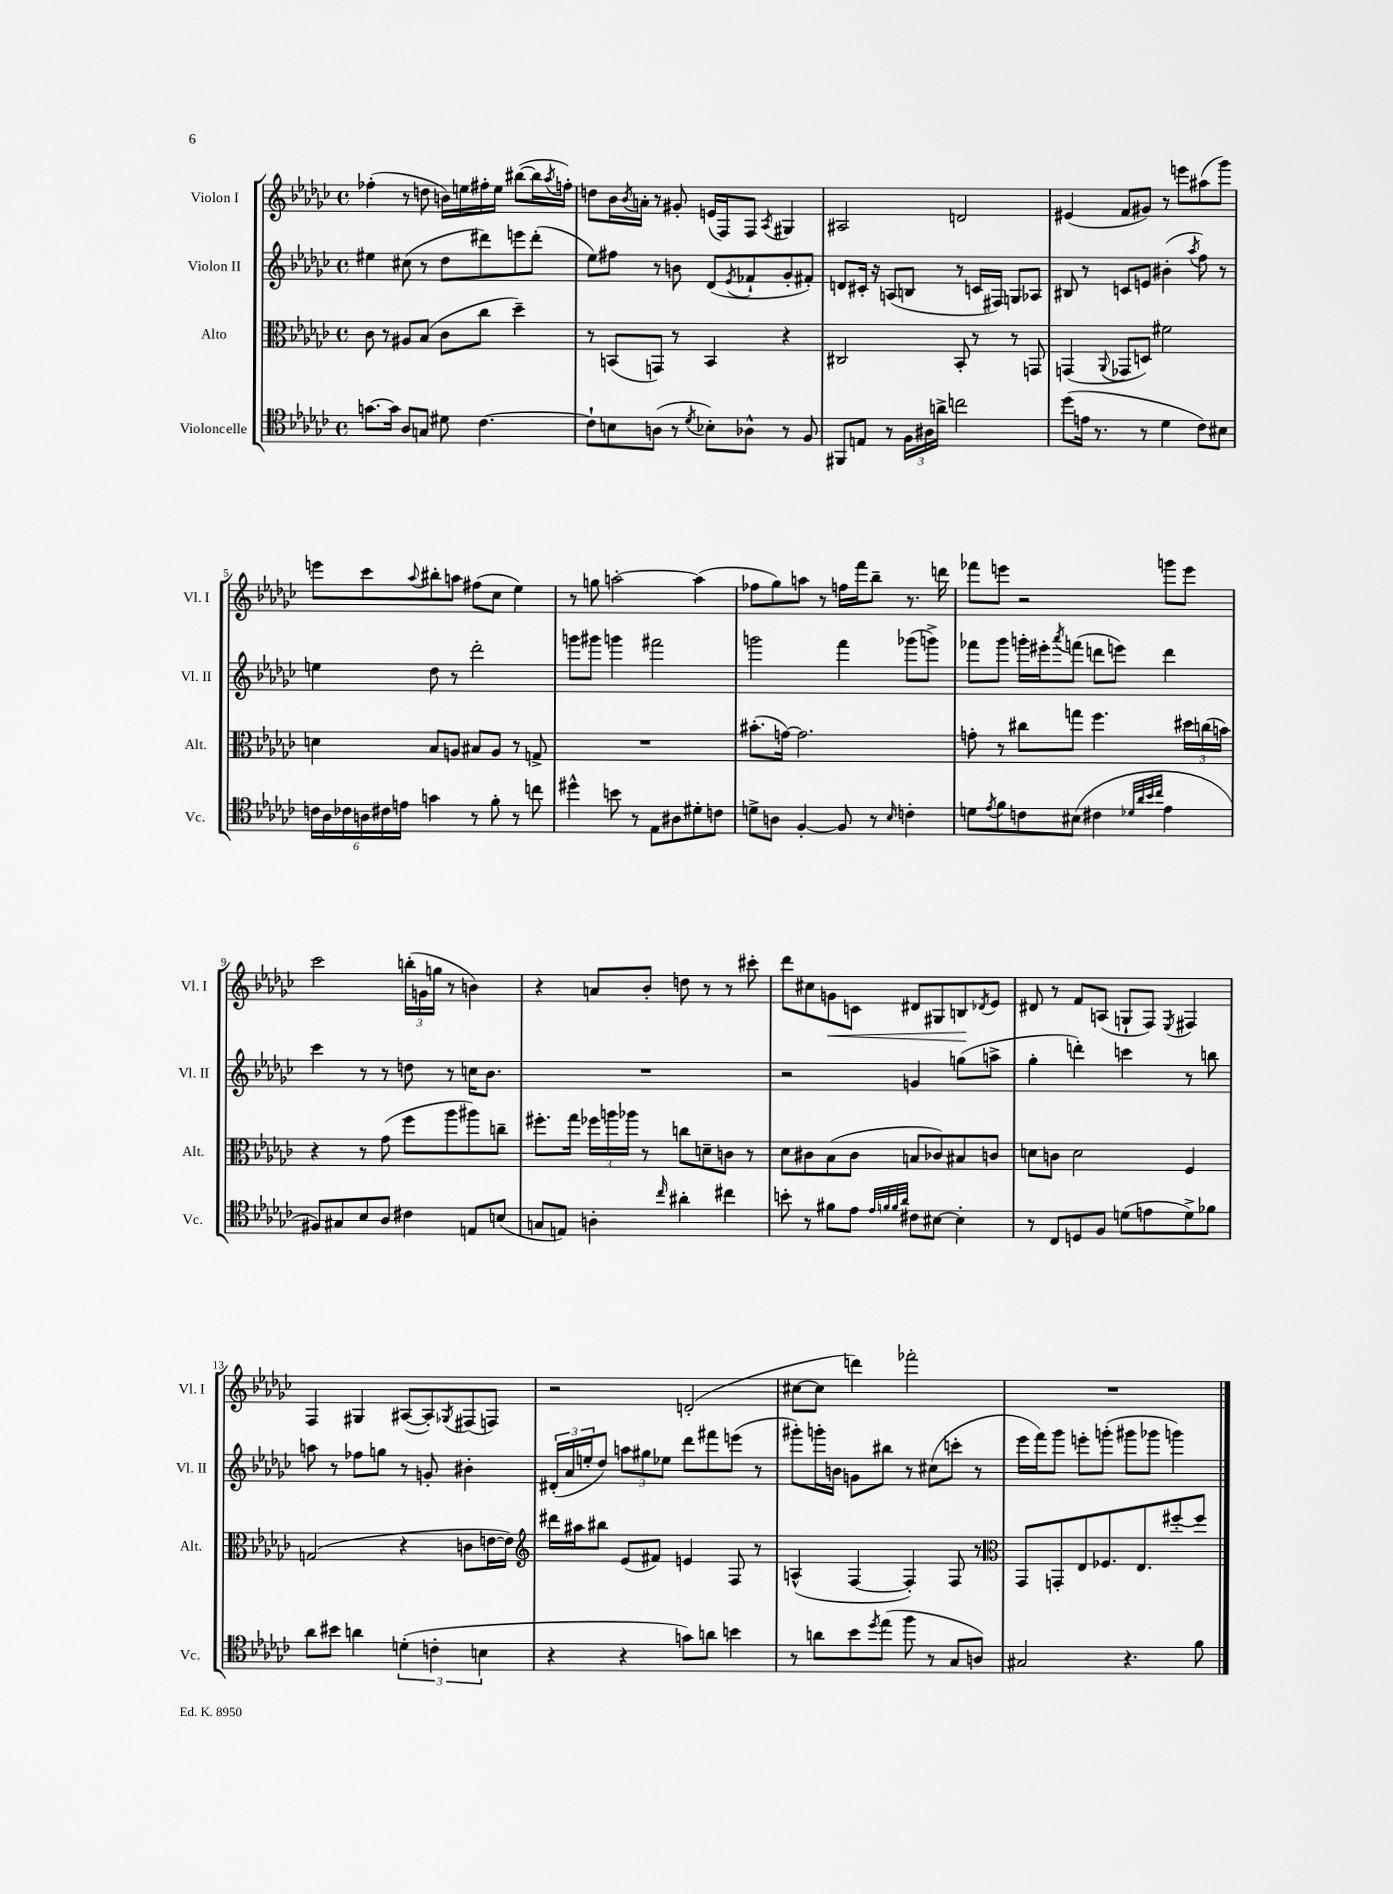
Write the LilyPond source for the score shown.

<<
\new StaffGroup <<
\new Staff = "s0" \with { instrumentName = "Violon I" shortInstrumentName = "Vl. I" } {
    \clef treble \key ges \major \defaultTimeSignature \time 4/4
    fes''4-.( r8 d''8 b'16) e''16 fis''16-. e''16 bis''8~( bis''16 \acciaccatura { aes''8 } f''16-.) |
    d''8 bes'16 \acciaccatura { bes'8 } a'16-. r8 gis'8-. e'16( f16) f8 \acciaccatura { aes8 } gis4 |
    ais2 d'2 |
    eis'4( f'8 gis'8) r8 e'''8 ais''8( ges'''8) |
    e'''8 ces'''8 \appoggiatura { aes''8 } bis''8-. a''8 fis''8( ces''8 ees''4) |
    r8 g''8 a''2~-. a''4( |
    fes''8 ges''8) a''8 r8 f''16 f'''16 bes''8-- r8. d'''16 |
    fes'''8 e'''8 r2 g'''8 e'''8 |
    ces'''2 \tuplet 3/2 { b''16-.( g'16 g''16 } r8 b'4) |
    r4 a'8 bes'8-. d''8 r8 r8 cis'''8-. |
    des'''8 cis''8 g'8\< c'8 dis'8 gis8 b8\! \acciaccatura { des'8 } ees'8 |
    dis'8 r8 f'8 a8( g8-! f8) \acciaccatura { ees8 } fis4 |
    f4 gis4 ais8~( ais8-.) \acciaccatura { ges8 } fis8( f8) |
    r2 d'2-.( |
    cis''8~ cis''8 d'''4) fes'''2-. |
    R1 \bar "|." |
}
\new Staff = "s1" \with { instrumentName = "Violon II" shortInstrumentName = "Vl. II" } {
    \clef treble \key ges \major \defaultTimeSignature \time 4/4
    eis''4 cis''8( r8 des''8 dis'''8) e'''8 dis'''8-.( |
    ees''8) fis''8 r8 b'8 des'8( \acciaccatura { ees'8 } fes'8-! ges'8-. fis'8-.) |
    d'8 cis'16-. r16 a8( b8 r8 c'16 fis16) g8 aes8 |
    bis8 r8 c'8 e'8 bis'4-.( \acciaccatura { aes''8 } f''8) r8 |
    e''4 des''8 r8 des'''2-. |
    g'''8 gis'''8 g'''4 fis'''2 |
    g'''2 f'''4 ges'''8( g'''8->) |
    fes'''8 ges'''8 g'''16-. eis'''16-. \acciaccatura { aes'''8 } f'''8( d'''8 e'''8) d'''4 |
    ces'''4 r8 r8 d''8 r8 c''16 bes'8. |
    R1 |
    r2 g'4 g''8( a''8-> |
    ges''4-. d'''4-.) c'''4 r8 b''8 |
    a''8 r8 fes''8 g''8 r8 g'8-. bis'4-. |
    \tuplet 3/2 { dis'16-.( aes'16 e''16-. } des''8) \tuplet 3/2 { a''8 gis''8 ees''8 } des'''8 fis'''8 e'''8( r8 |
    gis'''8-.) g'''16-. b'16 g'8 bis''8 r8 cis''8( c'''8-. r8 |
    ees'''16 f'''16) ges'''8 e'''8-. g'''8-.( gis'''8 ges'''8 g'''4) \bar "|." |
}
\new Staff = "s2" \with { instrumentName = "Alto" shortInstrumentName = "Alt." } {
    \clef alto \key ges \major \defaultTimeSignature \time 4/4
    ces'8 r8 ais8 bes8( ces'8 ces''8 des''4--) |
    r8 b,8( g,8) r8 b,4 r4 |
    cis2 bes,8-. r8 r8 g,8 |
    g,4( \appoggiatura { aes,8 } ges,8 d8) fis'2 |
    d'4 bes8 a8 bis8 a8 r8 g8-> |
    R1 |
    bis'8.-.( g'16~) g'2. |
    g'8-. r8 cis''8 g''8 f''4. \tuplet 3/2 { dis''16 c''16( b'16) } |
    r4 r8 ges'8( f''8 aes''8 ais''8) c''8-- |
    fis''8.-. ges''16 \tuplet 3/2 { fes''16 a''16 aes''16 } r8 c''8 d'8-- c'8 r8 |
    des'8 cis'8 bes8( cis'8 b8 ces'8) bis8 c'8 |
    d'8 c'8 d'2 f4 |
    g2( r4 c'8 e'16~ e'16) |
    \clef treble dis'''16 ais''16 bis''8 ees'8( fis'8) e'4 f8 r8 |
    a4-^( f4~ f4-.) f8 r8 |
    \clef alto ges,8 g,8-. ees8 fes8. ees8. fis''8~-. fis''8 \bar "|." |
}
\new Staff = "s3" \with { instrumentName = "Violoncelle" shortInstrumentName = "Vc." } {
    \clef tenor \key ges \major \defaultTimeSignature \time 4/4
    g'8.~ g'16 aes8 g8 dis'8 ces'4.~ |
    ces'8-! b8 a8( r8 \acciaccatura { des'8 } bes8-.) aes8-^ r8 f8 |
    fis,8 e8 r8 \tuplet 3/2 { f16 ais16 a'16-> } c''2 |
    des''8( e'16 r8. r8 des'4 ces'8) bis8 |
    \tuplet 6/4 { c'16 aes16 ces'16 a16 cis'16 e'16 } g'4 r8 f'8-. r8 c''8 |
    dis''4-^ b'8 r8 ees8 ais8 dis'8-. c'8 |
    d'8-> a8 f4~-. f8 r8 \grace { bes16 } c'4-. |
    d'8 \acciaccatura { ees'8 } f'8 c'8 bis8( cis'4 \grace { des'32 aes'32 bes'32 ces''32 } ees'4 |
    fis8) gis8 bes8 aes8 cis'4 e8 b8( |
    g8 e8) a4-. \grace { ces''16 } ais'4-. cis''4 |
    b'8-. r8 fis'8 ees'8 \grace { ees'32 f'32 f'32 aes'32 } cis'8 bis8~ bis4-. |
    r8 ces8 d8 f8 d'8( e'8 d'8->) fes'8 |
    aes'8 bis'8 a'4 \tuplet 3/2 { d'4-.( c'4-. b4 } |
    r4 r4 g'8) a'8 b'4 |
    r8 a'8 bes'8 \acciaccatura { des''8 } ees''8( f''8 r8 ges8 a8) |
    gis2 r4. f'8 \bar "|." |
}
>>
>>
